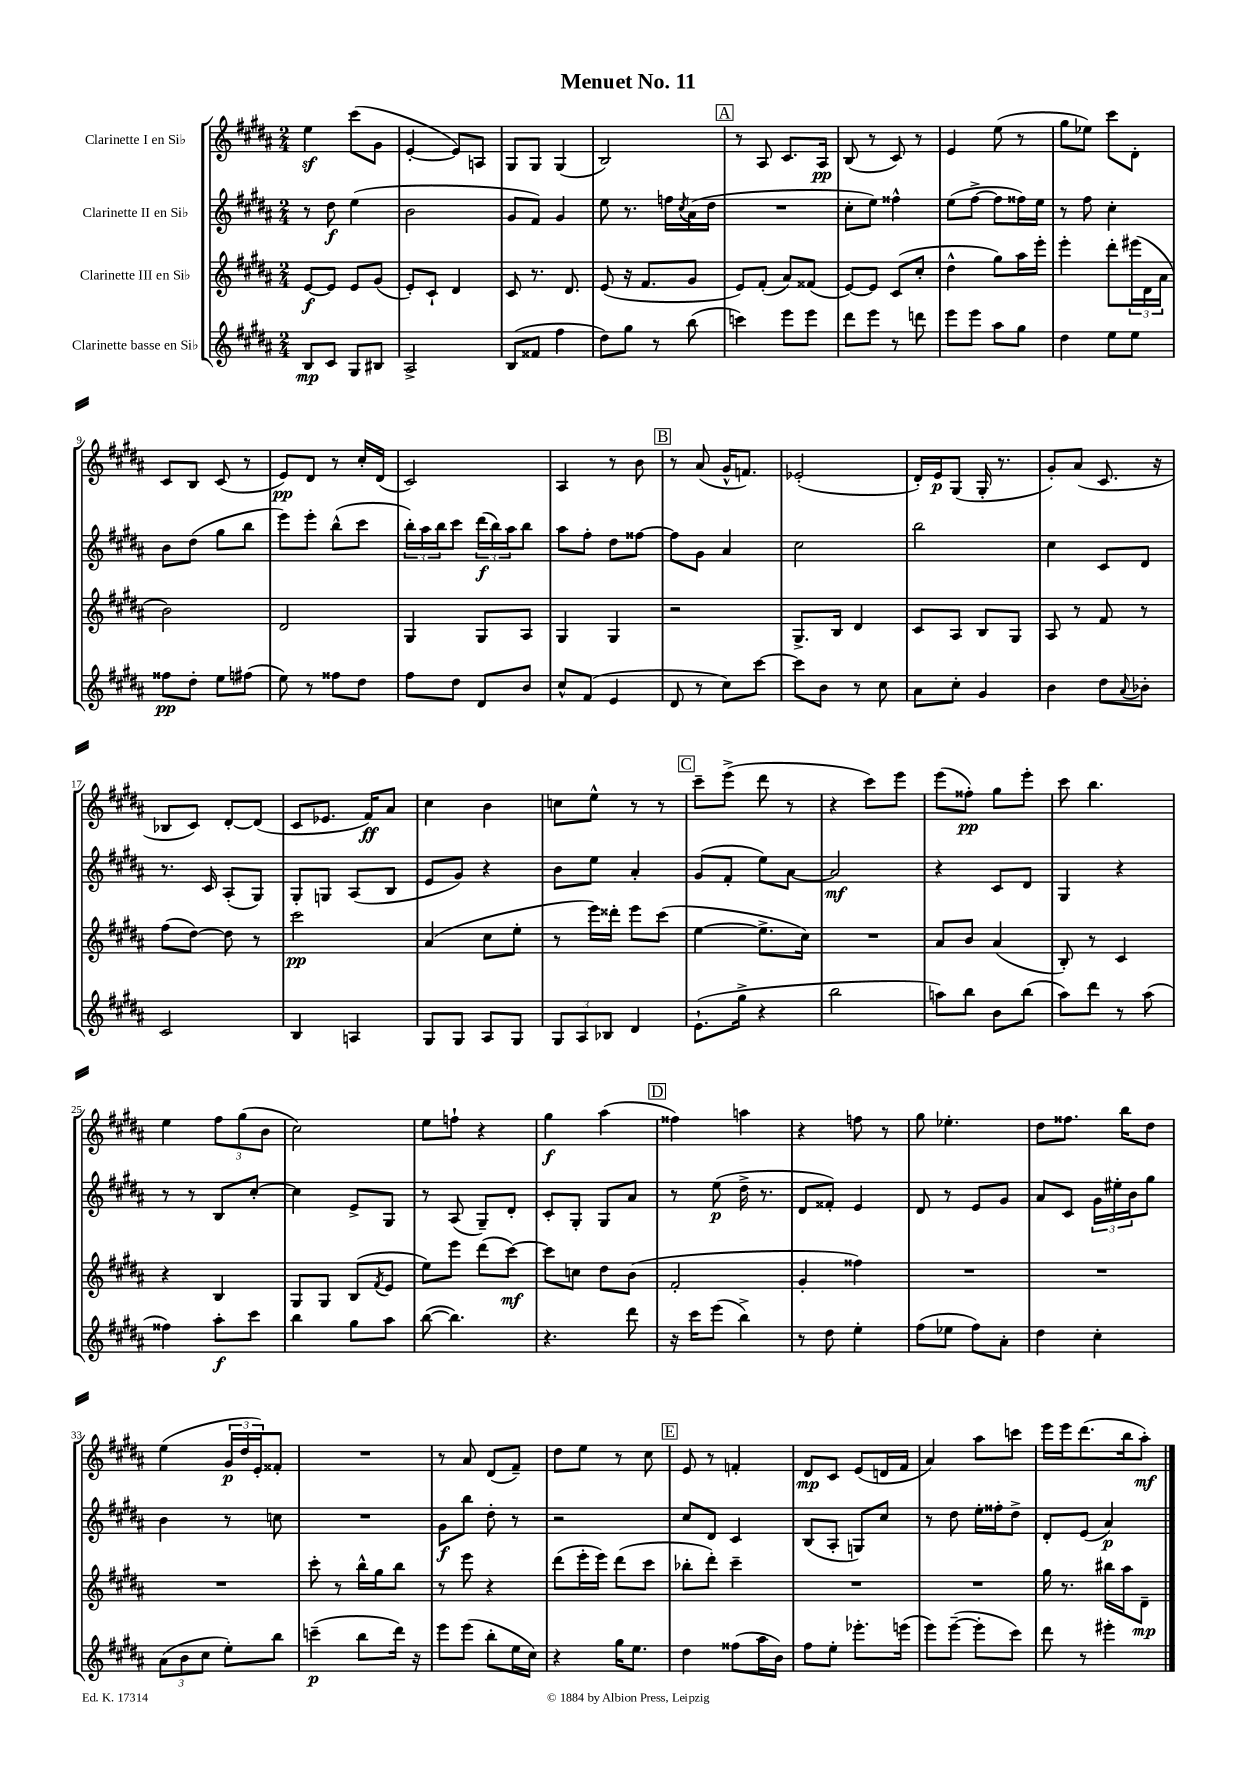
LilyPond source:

\header { title = "Menuet No. 11" }
<<
\new StaffGroup <<
\new Staff = "s0" \with { instrumentName = "Clarinette I en Sib" } {
    \clef treble \key b \major \numericTimeSignature \time 2/4
    e''4\sf cis'''8( gis'8 |
    e'4~-. e'8) a8 |
    gis8 gis8 gis4( |
    b2) |
    \mark \markup { \box "A" } r8 ais8 cis'8. ais16\pp |
    b8( r8 cis'8) r8 |
    e'4 e''8( r8 |
    gis''8 ees''8) cis'''8 dis'8-. |
    cis'8 b8 cis'8( r8 |
    e'8\pp) dis'8 r8 cis''16-. dis'16( |
    cis'2) |
    ais4 r8 b'8 |
    \mark \markup { \box "B" } r8 ais'8( gis'16-^ f'8.) |
    ees'2-.( |
    dis'16-.) e'16\p gis8( gis16-. r8. |
    gis'8-.) ais'8( cis'8. r16 |
    bes8 cis'8) dis'8~-. dis'8( |
    cis'8 ees'8. fis'16\ff) ais'8 |
    cis''4 b'4 |
    c''8 e''8-^ r8 r8 |
    \mark \markup { \box "C" } cis'''8-- e'''8->( dis'''8 r8 |
    r4 cis'''8) e'''8 |
    e'''8( fisis''8-.\pp) gis''8 e'''8-. |
    cis'''8 b''4. |
    e''4 \tuplet 3/2 { fis''8 gis''8( b'8 } |
    cis''2) |
    e''8 f''8-! r4 |
    gis''4\f ais''4( |
    \mark \markup { \box "D" } fisis''4) a''4 |
    r4 f''8 r8 |
    gis''8 ees''4.-. |
    dis''8 fisis''8. b''16 dis''8 |
    e''4( \tuplet 3/2 { gis'16\p dis''16 e'16-.) } fisis'8-. |
    R2 |
    r8 ais'8 dis'8( fis'8--) |
    dis''8 e''8 r8 cis''8 |
    \mark \markup { \box "E" } e'8 r8 f'4-. |
    dis'8\mp cis'8 e'8( d'16 fis'16 |
    ais'4) ais''8 c'''8 |
    e'''16 e'''16 dis'''8.( b''16 ais''8-.\mf) \bar "|." |
}
\new Staff = "s1" \with { instrumentName = "Clarinette II en Sib" } {
    \clef treble \key b \major \numericTimeSignature \time 2/4
    r8 dis''8\f e''4( |
    b'2 |
    gis'8 fis'8) gis'4 |
    e''8 r8. f''16 \acciaccatura { cis''8 } ais'16( dis''16 |
    \mark \markup { \box "A" } R2 |
    cis''8-. e''8) fisis''4-^ |
    e''8( fis''8~-> fis''8 fisis''16) e''16 |
    r8 fis''8 cis''4-. |
    b'8 dis''8( gis''8 b''8 |
    e'''8) e'''8-. b''8-^( cis'''8 |
    \tuplet 3/2 { b''16-.) ais''16 b''16 } cis'''8 \tuplet 3/2 { dis'''16\f( b''16) ais''16 } b''8 |
    ais''8 fis''8-. dis''8 fisis''8~ |
    \mark \markup { \box "B" } fisis''8 gis'8 ais'4 |
    cis''2 |
    b''2 |
    cis''4 cis'8 dis'8 |
    r8. cis'16 ais8-.( gis8) |
    gis8-. g8 ais8( b8 |
    e'8 gis'8) r4 |
    b'8 e''8 ais'4-. |
    \mark \markup { \box "C" } gis'8( fis'8-. e''8) ais'8~ |
    ais'2\mf |
    r4 cis'8 dis'8 |
    gis4 r4 |
    r8 r8 b8 cis''8~-. |
    cis''4 e'8-> gis8 |
    r8 ais8( gis8--) dis'8-. |
    cis'8-. gis8-. gis8 ais'8 |
    \mark \markup { \box "D" } r8 e''8\p( dis''16-> r8. |
    dis'8 fisis'8-.) e'4 |
    dis'8 r8 e'8 gis'8 |
    ais'8 cis'8 \tuplet 3/2 { gis'16 eis''16-. b'16 } gis''8 |
    b'4 r8 c''8 |
    R2 |
    gis'8\f b''8 dis''8-. r8 |
    r2 |
    \mark \markup { \box "E" } cis''8 dis'8 cis'4 |
    b8( ais8-. g8) cis''8 |
    r8 dis''8 e''16-. fisis''16-. dis''8-> |
    dis'8-. e'8( ais'4\p) \bar "|." |
}
\new Staff = "s2" \with { instrumentName = "Clarinette III en Sib" } {
    \clef treble \key b \major \numericTimeSignature \time 2/4
    e'8~\f e'8 e'8 gis'8( |
    e'8-.) cis'8-! dis'4 |
    cis'8 r8. dis'8. |
    e'8( r16 fis'8. gis'8 |
    \mark \markup { \box "A" } e'8) fis'8-.( ais'8) fisis'8( |
    e'8~) e'8 cis'8( cis''8-. |
    dis''4-^ gis''8) ais''16 e'''16-. |
    e'''4-. dis'''8-. \tuplet 3/2 { eis'''16( dis'16 ais'16 } |
    b'2) |
    dis'2 |
    gis4 gis8 ais8 |
    gis4 gis4 |
    \mark \markup { \box "B" } r2 |
    gis8.-> b16 dis'4 |
    cis'8 ais8 b8 gis8 |
    ais8 r8 fis'8 r8 |
    fis''8( dis''8~) dis''8 r8 |
    cis'''2\pp |
    ais'4( cis''8 e''8-. |
    r8 e'''16) disis'''16-. e'''8 cis'''8( |
    \mark \markup { \box "C" } e''4~ e''8.-> cis''16) |
    R2 |
    ais'8 b'8 ais'4( |
    b8-.) r8 cis'4 |
    r4 b4 |
    gis8 gis8 b8( \acciaccatura { fis'8 } e'8 |
    e''8) e'''8 dis'''8( cis'''8~\mf) |
    cis'''8 c''8 dis''8 b'8( |
    \mark \markup { \box "D" } fis'2-. |
    gis'4-. fisis''4) |
    R2 |
    R2 |
    R2 |
    cis'''8-. r8 b''16-^ gis''16 b''8 |
    r8 e'''8 r4 |
    dis'''8( e'''16-. e'''16) dis'''8( cis'''8 |
    \mark \markup { \box "E" } bes''8-. dis'''8-.) cis'''4-- |
    R2 |
    R2 |
    gis''16 r8. bis''16 ais''16 dis'8--\mp \bar "|." |
}
\new Staff = "s3" \with { instrumentName = "Clarinette basse en Sib" } {
    \clef treble \key b \major \numericTimeSignature \time 2/4
    b8\mp cis'8 gis8 bis8 |
    ais2-> |
    b8( fisis'8 fis''4 |
    dis''8) gis''8 r8 b''8( |
    \mark \markup { \box "A" } c'''4) e'''8 e'''8 |
    dis'''8 e'''8 r8 d'''8 |
    e'''8 e'''8 ais''8 gis''8 |
    dis''4 e''8 e''8 |
    fisis''8\pp dis''8-. e''8 fis''8( |
    e''8) r8 fisis''8 dis''8 |
    fis''8 dis''8 dis'8 b'8 |
    cis''8-^ fis'8( e'4 |
    \mark \markup { \box "B" } dis'8 r8 cis''8) cis'''8~ |
    cis'''8 b'8 r8 cis''8 |
    ais'8 cis''8-. gis'4 |
    b'4 dis''8 \appoggiatura { ais'8 } bes'8-. |
    cis'2 |
    b4 a4 |
    gis8 gis8 ais8 gis8 |
    \tuplet 3/2 { gis8 ais8 bes8 } dis'4 |
    \mark \markup { \box "C" } e'8.-!( gis''16-> r4 |
    b''2 |
    a''8) b''8 b'8 b''8( |
    ais''8) dis'''8 r8 ais''8( |
    fisis''4) ais''8-.\f cis'''8 |
    b''4 gis''8 ais''8 |
    b''8~( b''4.) |
    r4. dis'''8 |
    \mark \markup { \box "D" } r16 cis'''16 e'''8( b''4->) |
    r8 dis''8 e''4-. |
    fis''8( ees''8 fis''8) ais'8-. |
    dis''4 cis''4-. |
    \tuplet 3/2 { ais'8( b'8 cis''8 } e''8-.) b''8 |
    c'''4--\p( b''8 dis'''16) r16 |
    e'''8 e'''8( b''8-. e''16 cis''16) |
    r4 gis''16 e''8. |
    \mark \markup { \box "E" } dis''4 fisis''8( ais''16 b'16) |
    fis''8 e''8-. ees'''8.-. e'''16( |
    e'''8) e'''8~--( e'''8-. cis'''8) |
    dis'''8 r8 eis'''4-. \bar "|." |
}
>>
>>
